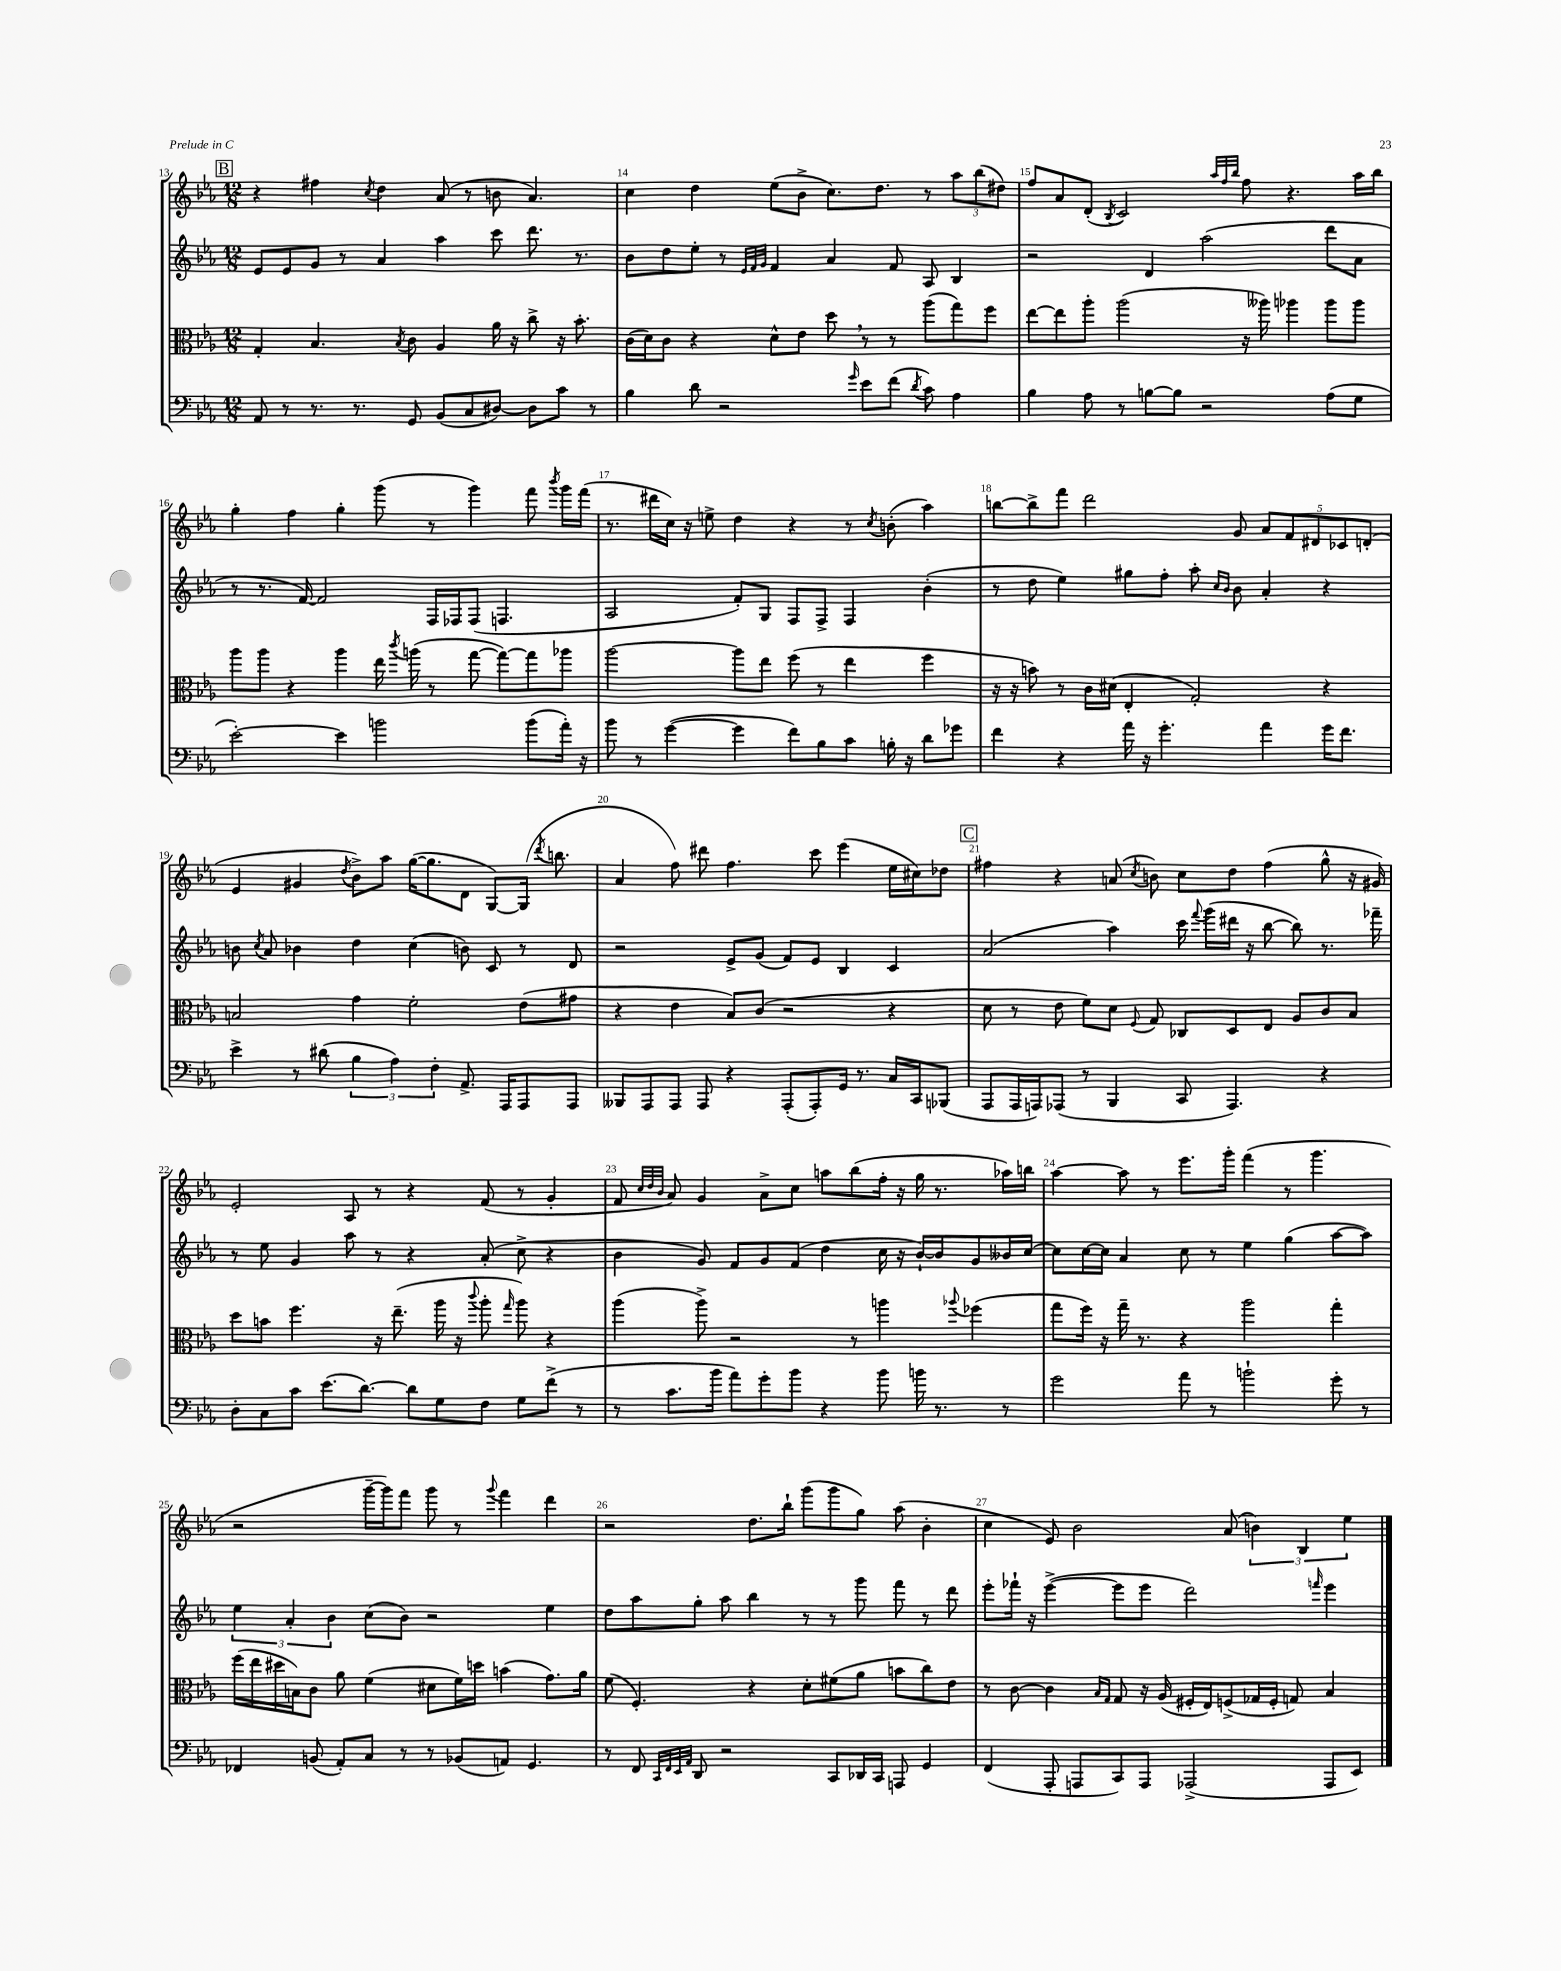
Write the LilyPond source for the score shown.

<<
\new StaffGroup <<
\new Staff = "s0" {
    \clef treble \key ees \major \numericTimeSignature \time 12/8
    \autoBeamOff \mark \markup { \box "B" } r4 fis''4 \acciaccatura { c''8 } d''4 aes'8( r8 b'8 aes'4.) |
    c''4 d''4 ees''8[( bes'8]-> c''8.[) d''8.] r8 \tuplet 3/2 { aes''8[ bes''8( dis''8]) } |
    f''8[ aes'8 d'8]-.( \acciaccatura { bes8 } c'2) \grace { aes''32[ f''32 bes''32] } f''8 r4. aes''16[ bes''16] |
    g''4-. f''4 g''4-. g'''8( r8 g'''4) f'''8 \acciaccatura { bes'''8 } g'''16[ f'''16]( |
    r8. dis'''16[ c''16]) r16 e''8-> d''4 r4 r8 \acciaccatura { c''8 } b'8-.( aes''4) |
    b''8[~ b''8-> f'''8] d'''2 g'8 \tuplet 5/4 { aes'8[ f'8 dis'8 ces'8 d'8]-.( } |
    ees'4 gis'4 \acciaccatura { d''8 } bes'8[->) aes''8] g''16[~( g''8. d'8] g8[~) g16]( \acciaccatura { d'''8 } b''8. |
    aes'4 f''8) dis'''8 f''4. c'''8 ees'''4( ees''16[ cis''16) des''8] |
    \mark \markup { \box "C" } fis''4 r4 a'8( \acciaccatura { c''8 } b'8) c''8[ d''8] fis''4( g''8-^ r16 gis'16) |
    ees'2-. aes8 r8 r4 f'8( r8 g'4-. |
    f'8 \grace { c''32[ d''32 bes'32] } aes'8) g'4 aes'8[-> c''8] a''8[ bes''8( f''16]-. r16 g''16 r8. aes''16[) b''16] |
    aes''4~ aes''8 r8 ees'''8.[ g'''16]-. f'''4( r8 g'''4. |
    r2 g'''16[~-- g'''16) f'''8] g'''8 r8 \appoggiatura { g'''8 } f'''4 d'''4 |
    r2 d''8.[ bes''16]-! g'''8[( g'''8 g''8]) aes''8( bes'4-. |
    c''4 ees'8) bes'2 aes'8( \tuplet 3/2 { b'4) bes4 ees''4 } \bar "|." |
}
\new Staff = "s1" {
    \clef treble \key ees \major \numericTimeSignature \time 12/8
    \autoBeamOff \mark \markup { \box "B" } ees'8[ ees'8 g'8] r8 aes'4 aes''4 c'''8 d'''8. r8. |
    bes'8[ d''8 ees''8]-. r8 \grace { ees'32[ f'32 g'32] } f'4 aes'4 f'8 aes8 bes4 |
    r2 d'4 aes''2( d'''8[ aes'8] |
    r8 r8. f'16~) f'2 f16[ fes16 fes8]( f4. |
    aes2 f'8[-.) g8] f8[ f8]-> f4 bes'4-.( |
    r8 d''8 ees''4) gis''8[ f''8]-. aes''8-. \grace { c''16[ bes'16] } bes'8 aes'4-. r4 |
    b'8 \acciaccatura { c''8 } aes'8 bes'4 d''4 c''4( b'8) c'8 r8 d'8 |
    r2 ees'8[-> g'8]( f'8[) ees'8] bes4 c'4 |
    \mark \markup { \box "C" } aes'2( aes''4) c'''16 \appoggiatura { f'''8 } g'''16[( dis'''16] r16 bes''8~ bes''8) r8. fes'''16-- |
    r8 ees''8 g'4 aes''8 r8 r4 aes'8-.( c''8-> r4 |
    bes'4 g'8) f'8[ g'8 f'8]( d''4 c''16 r16 bes'16[~-!) bes'16 g'8 beses'16 c''16]~ |
    c''8[ c''16~ c''16] aes'4 c''8 r8 ees''4 g''4( aes''8[~ aes''8]) |
    \tuplet 3/2 { ees''4 aes'4-. bes'4 } c''8[( bes'8]) r2 ees''4 |
    d''8[ aes''8 g''8]-. aes''8 bes''4 r8 r8 g'''8 f'''8 r8 d'''8 |
    ees'''8[-. fes'''16]-! r16 ees'''4~->( ees'''8[ ees'''8] d'''2) \grace { f'''16 } ees'''4 \bar "|." |
}
\new Staff = "s2" {
    \clef alto \key ees \major \numericTimeSignature \time 12/8
    \autoBeamOff \mark \markup { \box "B" } g4-. bes4. \acciaccatura { bes8 } c'8 aes4 aes'16 r16 c''8-> r16 bes'8.-. |
    c'16[( d'16) c'8] r4 d'8[-^ ees'8] d''8 \breathe r8 r8 aes''8[( g''8) f''8] |
    ees''8[~ ees''8 aes''8]-. aes''2( r16 aeses''16) aes''4 aes''8[ aes''8] |
    aes''8[ aes''8] r4 aes''4 ees''16 \acciaccatura { c'''8 } a''16( r8 g''8~ g''8[~) g''8 aes''8] |
    aes''2~ aes''8[ ees''8] f''8( r8 ees''4 f''4 |
    r16 r16 b'8) r8 c'16[ dis'16]( ees4-. g2-.) r4 |
    b2 g'4 f'2-. ees'8[( gis'8] |
    r4 ees'4 bes8[) c'8]( r2 r4 |
    \mark \markup { \box "C" } d'8 r8 ees'8 f'8[) d'8] \appoggiatura { f8 } g8 ces8[ d8 ees8] aes8[ c'8 bes8] |
    d''8[ b'8] f''4. r16 ees''8.--( aes''16 r16 \appoggiatura { c'''8 } aes''8-. \grace { g''16 } aes''8) r4 |
    aes''4( aes''8->) r2 r8 a''4 \appoggiatura { aes''8 } fes''4( |
    g''8[ f''16]) r16 g''16-- r8. r4 aes''2 g''4-. |
    f''16[( ees''16 dis''16 b16) c'8] aes'8 f'4( dis'8[ f'16) d''16] b'4( g'8.[) aes'16] |
    f'8( f4.-.) r4 d'8[-. fis'8( aes'8] b'8[ c''8) ees'8] |
    r8 c'8~ c'4 \grace { bes16[ g16] } g8 r16 aes16( fis16[-. ees16) f8->( ges16 f16]-. g8) bes4 \bar "|." |
}
\new Staff = "s3" {
    \clef bass \key ees \major \numericTimeSignature \time 12/8
    \autoBeamOff \mark \markup { \box "B" } aes,8 r8 r8. r8. g,8 bes,8[( c8 dis8]~) dis8[ c'8] r8 |
    bes4 d'8 r2 \grace { g'16 } ees'8[ f'8]( \acciaccatura { d'8 } c'8) aes4 |
    bes4 aes8 r8 b8[~ b8] r2 aes8[( g8] |
    ees'2~-.) ees'4 b'2 b'8[( aes'16]-.) r16 |
    bes'8 r8 g'4~( g'4 f'8[) bes8 c'8] b16-. r16 d'8[ ges'8] |
    f'4 r4 aes'16 r16 g'4.-. aes'4 g'16[ f'8.] |
    ees'4-> r8 dis'8( \tuplet 3/2 { bes4 aes4) f4-. } aes,8.-> aes,,16[ aes,,8 aes,,8] |
    beses,,8[ aes,,8 aes,,8] aes,,8 r4 aes,,8[-.( aes,,8-.) g,16] r8. c16[ c,16 bes,,8]( |
    \mark \markup { \box "C" } aes,,8[ aes,,16 a,,16) aes,,8]( r8 bes,,4 c,8 aes,,4.) r4 |
    d8[-. c8 c'8] ees'8.[( d'8.]~) d'8[ g8 f8] g8[ f'8]->( r8 |
    r8 c'8.[ bes'16] aes'8[) g'8-. bes'8] r4 bes'8 b'16 r8. r8 |
    g'2 aes'8 r8 b'2-! g'8-. r8 |
    fes,4 b,8( aes,8[-.) c8] r8 r8 bes,8[( a,8]) g,4. |
    r8 f,8 \grace { c,32[ f,32 ees,32 aes,32] } d,8 r2 c,8[ des,16 c,16] a,,8 g,4 |
    f,4( aes,,8-. a,,8[ c,8) a,,8] aes,,2->( aes,,8[ ees,8]) \bar "|." |
}
>>
>>
\layout { \context { \Score currentBarNumber = #13 \override BarNumber.break-visibility = ##(#f #t #t) barNumberVisibility = #all-bar-numbers-visible } }
